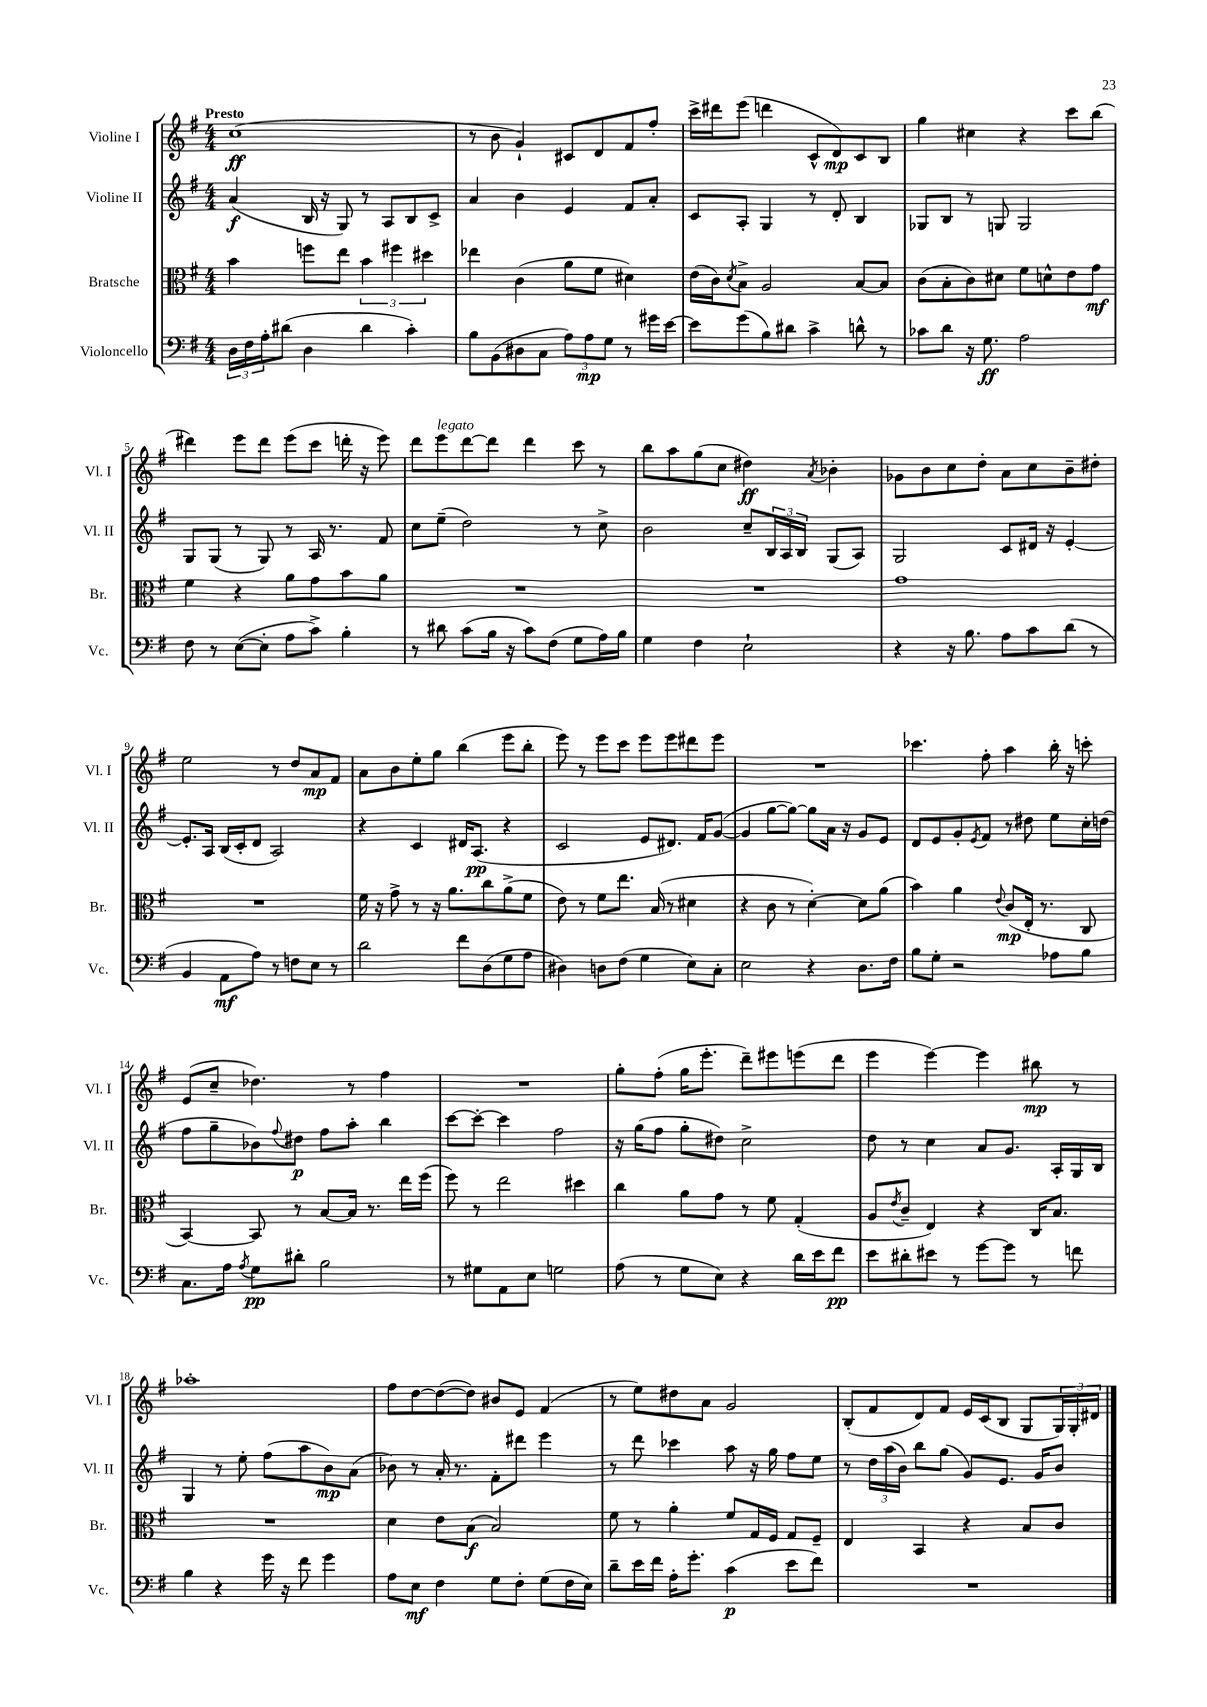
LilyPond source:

<<
\new StaffGroup <<
\new Staff = "s0" \with { instrumentName = "Violine I" shortInstrumentName = "Vl. I" } {
    \clef treble \key g \major \numericTimeSignature \time 4/4 \tempo "Presto"
    c''1\ff( |
    r8 b'8 g'4-!) cis'8 d'8 fis'8 fis''8-. |
    c'''16-> dis'''16 e'''8( d'''4 c'8-^ d'8\mp) c'8 b8 |
    g''4 cis''4 r4 c'''8 b''8( |
    dis'''4) e'''8 dis'''8 e'''8( c'''8 d'''16-. r16 e'''8) |
    d'''8 e'''8^\markup { \italic "legato" } d'''8~ d'''8 d'''4 c'''8 r8 |
    b''8 a''8 g''8( c''8 dis''4\ff) \acciaccatura { a'8 } bes'4-. |
    ges'8 b'8 c''8 d''8-. a'8 c''8 b'8-- dis''8-. |
    e''2 r8 d''8 a'8\mp fis'8 |
    a'8 b'8 e''8-. g''8 b''4( e'''8 b''8-. |
    e'''8) r8 e'''8 c'''8 e'''8 e'''8 dis'''8 e'''8 |
    R1 |
    ces'''4. fis''8-. a''4 b''16-. r16 c'''8-. |
    e'8( c''8-- des''4.) r8 fis''4 |
    R1 |
    g''8-. fis''8-.( g''16 e'''8.-. d'''8--) eis'''8 e'''8( d'''8 |
    e'''4 e'''4~) e'''4 bis''8\mp r8 |
    aes''1-. |
    fis''8 d''8~ d''8~( d''8) bis'8 e'8 fis'4( |
    r8 e''8) dis''8 a'8 g'2 |
    b8-.( fis'8 d'8) fis'8 e'16 c'16( b8 g8 \tuplet 3/2 { g16) g16-. dis'16 } \bar "|." |
}
\new Staff = "s1" \with { instrumentName = "Violine II" shortInstrumentName = "Vl. II" } {
    \clef treble \key g \major \numericTimeSignature \time 4/4
    a'4\f( b16 r16 g8) r8 a8 b8 c'8-> |
    a'4 b'4 e'4 fis'8 a'8-. |
    c'8 a8-. g4 r8 d'8-. b4 |
    ges8 b8 r8 g8 g2 |
    g8 g8( r8 g8) r8 a16 r8. fis'8 |
    c''8 e''8--( d''2) r8 c''8-> |
    b'2 c''8-- \tuplet 3/2 { b16 a16 b16 } g8( a8) |
    g2 c'8 dis'16 r16 e'4~-. |
    e'8.-. a16 b16( c'16-. d'8 a2) |
    r4 c'4 dis'16 a8.\pp( r4 |
    c'2 e'8 dis'8.) fis'16 g'8~( |
    g'4 g''8~ g''8~) g''8 a'16 r16 g'8 e'8 |
    d'8 e'8 g'8-. \acciaccatura { e'8 } fis'8 r8 dis''8 e''8 c''16-. d''16( |
    fis''8 g''8-- bes'8) \appoggiatura { fis''8 } dis''8\p fis''8 a''8-. b''4 |
    c'''8~ c'''8~-. c'''4 fis''2 |
    r16 g''16( fis''8 g''8-. dis''8) c''2-> |
    d''8 r8 c''4 a'8 g'8. a16-. g16 b16 |
    g4 r8 e''8-. fis''8( a''8 b'8\mp) a'8( |
    bes'8) r8 a'16-. r8. fis'8-. dis'''8 e'''4 |
    r8 d'''8 ces'''4 a''8 r16 g''16 fis''8 e''8 |
    r8 \tuplet 3/2 { d''16 a''16( b'16) } b''8 g''8( g'8) e'8. g'16 b'8 \bar "|." |
}
\new Staff = "s2" \with { instrumentName = "Bratsche" shortInstrumentName = "Br." } {
    \clef alto \key g \major \numericTimeSignature \time 4/4
    b'4 f''8 e''8 \tuplet 3/2 { b'4 fis''4 dis''4 } |
    ees''4 c'4( a'8 fis'8 dis'4) |
    e'16( c'16) \acciaccatura { d'8 } b8-> a2 b8~ b8 |
    c'8( b8-. c'8) dis'8 fis'8 d'8-^ e'8 g'8\mf |
    fis'4 r4 a'8 g'8 b'8 a'8 |
    R1 |
    R1 |
    g'1 |
    R1 |
    fis'16 r16 g'8-> r8 r16 a'8. c''8 a'8->( fis'8 |
    e'8) r8 fis'8 e''8. b16( r8 dis'4 |
    r4 c'8 r8 d'4~-.) d'8 a'8( |
    b'4) a'4 \appoggiatura { e'8 } c'8\mp( e16-. r8. c8 |
    b,4~) b,8 r8 b8~ b16 r8. e''16 fis''16( |
    fis''8) r8 e''2 dis''4 |
    c''4 a'8 g'8 r8 fis'8 g4-.( |
    a8 \acciaccatura { e'8 } c'8-- e4) r4 c16 b8. |
    R1 |
    d'4 e'8 b8\f( b2) |
    fis'8 r8 a'4-. fis'8 g16 fis16 g8 fis8-- |
    e4 b,4 r4 b8 c'8 \bar "|." |
}
\new Staff = "s3" \with { instrumentName = "Violoncello" shortInstrumentName = "Vc." } {
    \clef bass \key g \major \numericTimeSignature \time 4/4
    \tuplet 3/2 { d16 fis16 a16-. } dis'8( d4 dis'4 c'4-.) |
    b8 b,8( dis8 c8 \tuplet 3/2 { a8) a8\mp g8 } r8 gis'16 e'16~ |
    e'8 g'8( b8) dis'8 c'4-> d'8-^ r8 |
    ces'8 d'8 r16 g8.\ff a2 |
    fis8 r8 e8~( e8-. a8 c'8->) b4-. |
    r8 dis'8 c'8( b16 r16 c'8) fis8( g8 a16) b16 |
    g4 fis4 e2-! |
    r4 r16 b8. a8 c'8 d'8( r8 |
    b,4 a,8\mf a8) r8 f8 e8 r8 |
    d'2 fis'8 d8( g8 a8 |
    dis4) d8 fis8( g4 e8) c8-. |
    e2 r4 d8. fis16 |
    b8 g8-. r2 aes8 b8 |
    c8. a16 \acciaccatura { a8 } g8\pp dis'8-. b2 |
    r8 gis8 a,8 e8 g2 |
    a8( r8 g8 e8) r4 d'16 e'16 fis'8\pp |
    e'8 dis'8-. eis'8 r8 g'8~ g'8 r8 f'8 |
    b4 r4 g'16 r16 fis'8 g'4 |
    a8 e8\mf fis4 g8 fis8-. g8( fis16 e16) |
    d'8-- e'16 fis'16 a16-. g'8.-. c'4\p( e'8 fis'8) |
    R1 \bar "|." |
}
>>
>>
